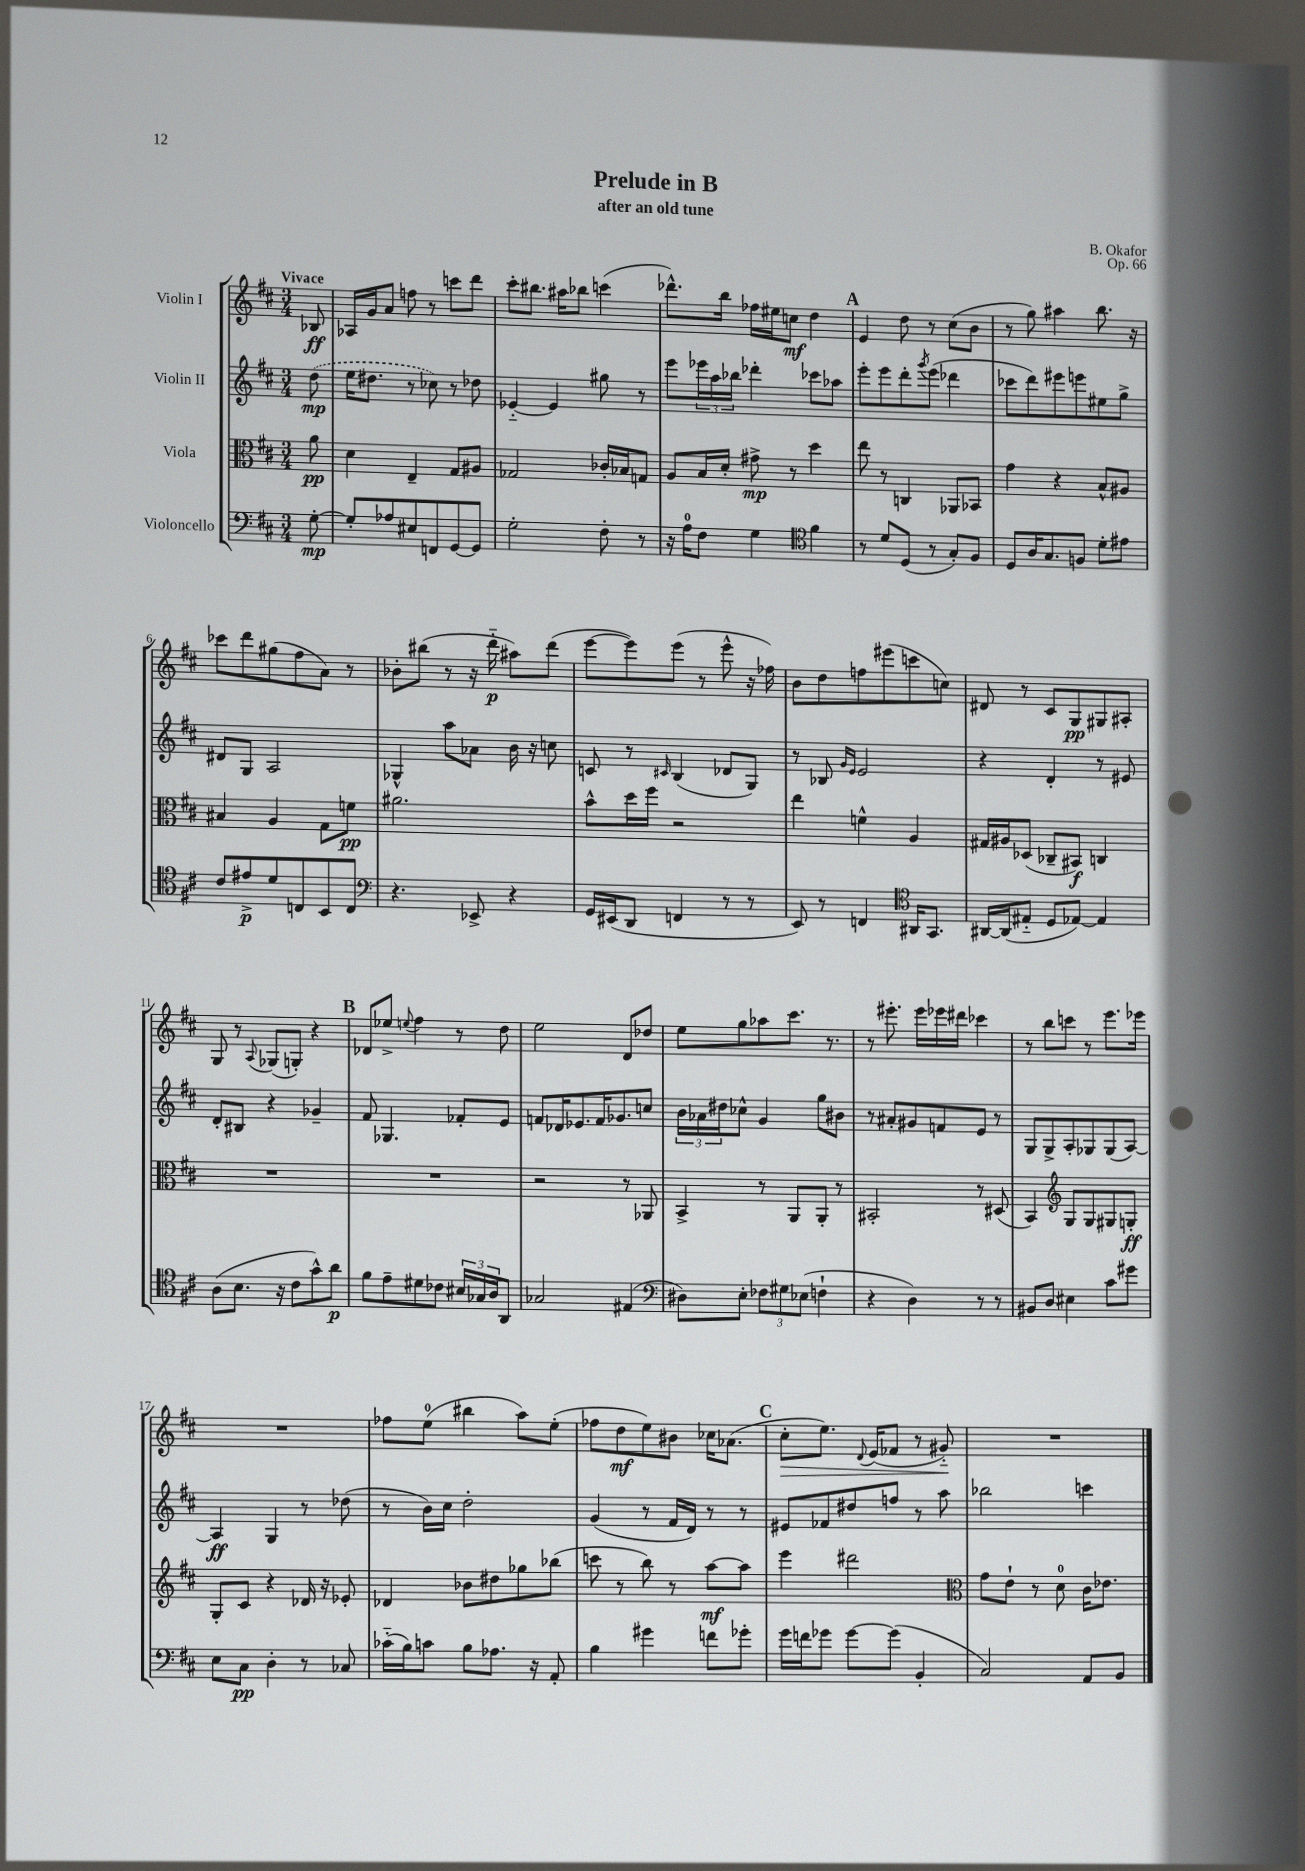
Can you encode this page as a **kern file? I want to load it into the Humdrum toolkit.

**kern	**kern	**kern	**kern
*staff4	*staff3	*staff2	*staff1
*clefF4	*clefC3	*clefG2	*clefG2
*k[f#c#]	*k[f#c#]	*k[f#c#]	*k[f#c#]
*M3/4	*M3/4	*M3/4	*M3/4
[8G'	8a	(8dd	8B-
=	=	=	=
8G']	4d	16ee	16A-
.	.	8.dd#	16g
8A-	.	.	8a
8E#	4E~	8r	8ff
8FF	.	8cc-)	8r
[8GG	8G	8r	8ccc
8GG]	8A#	8dd-	8ddd
=	=	=	=
2G'	2G-	[4e-'~	8ccc#'
.	.	.	8.bb#
.	.	4e-]	.
.	.	.	16aa#
.	.	.	8bb-
8F#'	16c-'	8gg#	(4ccc
.	16B-	.	.
8r	8G	8r	.
=	=	=	=
16r	8A	8eee	8.ddd-^^)
16A	.	.	.
8F#	16B	24eee-	.
.	.	24aa	.
.	16d'	.	16bb
.	.	24bb-	.
4G	8g#^	4ddd-'	16ff-
.	.	.	16ee#
.	8r	.	8cc
*clefC4	*	*	*
4f#	4dd	8ccc-	4dd
.	.	8aa-	.
=	=	=	=
8r	8ee	8eee'	4e
8d	8r	8eee	.
(8D	4C	8ddd'	8dd
.	.	8qggg	.
8r	.	(8eee	8r
8G')	8AA-	4ddd-	(8cc#
8F#	8BB-	.	8b
=	=	=	=
8D	4g	8ccc-	8r
16A	.	8ddd)	8gg)
8.G	.	.	.
.	4r	8eee#	4aa#
8F	.	8eee	.
8d'	8B^^	8ee#	8.bb
8e#	8A#	8gg^	.
.	.	.	16r
=	=	=	=
8c#	4B#	8d#	8ccc-
8e#^	.	8G	8ddd
8d	4A	2A	(8gg#
8C	.	.	8ff#
8BB	8G	.	8a)
8C	8f	.	8r
=	=	=	=
*clefF4	*	*	*
4.r	2.a#	4G-^^	8b-'
.	.	.	(8bb#
.	.	8aa	8r
8EE-^	.	8a-	16r
.	.	.	16ddd'~
4r	.	16b	8aa#)
.	.	16r	.
.	.	8cc	(8ddd
=	=	=	=
16GG	8b^^	8c	[8eee
(16EE#	.	.	.
8DD	16dd	8r	8eee])
.	16ff#	.	.
.	.	16qqc#	.
4FF	2r	(4B	(8eee
.	.	.	8r
8r	.	8d-	8eee^^
8r	.	8G)	16r
.	.	.	16ff-)
=	=	=	=
8EE)	4ee	8r	8b
8r	.	8B-	8dd
.	.	16qqg	.
.	.	16qqe	.
4FF	4f^^	2e	8ff
.	.	.	(8eee#
*clefC4	*	*	*
16AA#	4A	.	8ccc
8.GG	.	.	.
.	.	.	8cc)
=	=	=	=
[16AA#	16G#	4r	8d#
(16AA#]	16A#	.	.
8E#'~	(8D-	.	8r
8D	8C-~	4d'	8c#
[8E-)	8BB#)	.	8G
4E-]	4C	8r	8G#
.	.	8e#	8A#'
=	=	=	=
(8A	2.r	8d'	8G
8.B	.	8B#	8r
.	.	.	8qqA
.	.	4r	(8G-
16r	.	.	.
8c#	.	.	8G')
8g^^)	.	4g-~	4r
8a	.	.	.
=	=	=	=
8f#	2.r	8f#	8d-
8e~	.	4.G-	8ee-^
.	.	.	8qqee
8d#	.	.	4ff#
8c-	.	.	.
24B#	.	8f-'	8r
24G-	.	.	.
24A	.	.	.
8AA	.	8e	8dd
=	=	=	=
2G-	2r	8f	2ee
.	.	16d-	.
.	.	8.e-	.
.	.	16f	.
.	.	8.g-	.
(4E#	8r	.	8d
.	8AA-	8cc	8dd-
=	=	=	=
*clefF4	*	*	*
8D#)	4BB^	24b	8ee
.	.	24a-	.
.	.	24dd#	.
8E'	.	8cc-^^	8gg
12F-	8r	4g	8aa-
12G#	.	.	.
.	8AA	.	8.ccc#
(12E-	.	.	.
4F`	8AA'	8gg	.
.	.	.	8.r
.	8r	8b#	.
=	=	=	=
4r	2BB#'	8r	8r
.	.	8a#'	8.eee#'
4D)	.	8g#	.
.	.	.	16eee#
.	.	8f	16eee-
.	.	.	16ddd#
8r	8r	8e	4ccc-
8r	(8D#	8r	.
=	=	=	=
8BB#	4BB)	8G	8r
8D	.	8G^	8bb
*	*clefG2	*	*
4E#	8G	8A'	8ccc
.	8G	8G-	8r
8c#	8G#	(8G-	8.eee
8g#	8G'	[8A)	.
.	.	.	16eee-
=	=	=	=
8E	8G'	4A]	2.r
8C#	8c#	.	.
4D'	4r	4G	.
8r	16d-	8r	.
.	16r	.	.
8C-	8e-'	(8dd-	.
=	=	=	=
(16c-'~	4d-	8r	8ff-
16B)	.	.	.
8c	.	16b)	(8ee
.	.	16cc#	.
8B	8b-	2dd'	4bb#
8.A-	8dd#	.	.
.	8gg-	.	8aa)
16r	.	.	.
8AA'	(8bb-	.	(8ee'
=	=	=	=
4B	8ccc	(4g	8ff-
.	8r	.	8dd
4g#	8bb)	8r	8ee)
.	8r	16f#	8b#
.	.	16d)	.
8f	[8aa	8r	16cc-
.	.	.	(8.a-
8g-'	8aa]	8r	.
=	=	=	=
16g	4eee	8e#	8cc#'
16f	.	.	.
8g-	.	8f-	8.ee)
[8g-	2ddd#	8dd#	.
.	.	.	8qqd
.	.	.	(16e
(8g-]	.	8ff	8f-
4BB'	.	8r	8r
.	.	8aa	8g#'~)
=	=	=	=
*	*clefC3	*	*
2C#)	8g	2bb-	2.r
.	8e`	.	.
.	8r	.	.
.	8d	.	.
8AA	16c#	4ccc	.
.	8.e-	.	.
8BB	.	.	.
==	==	==	==
*-	*-	*-	*-
